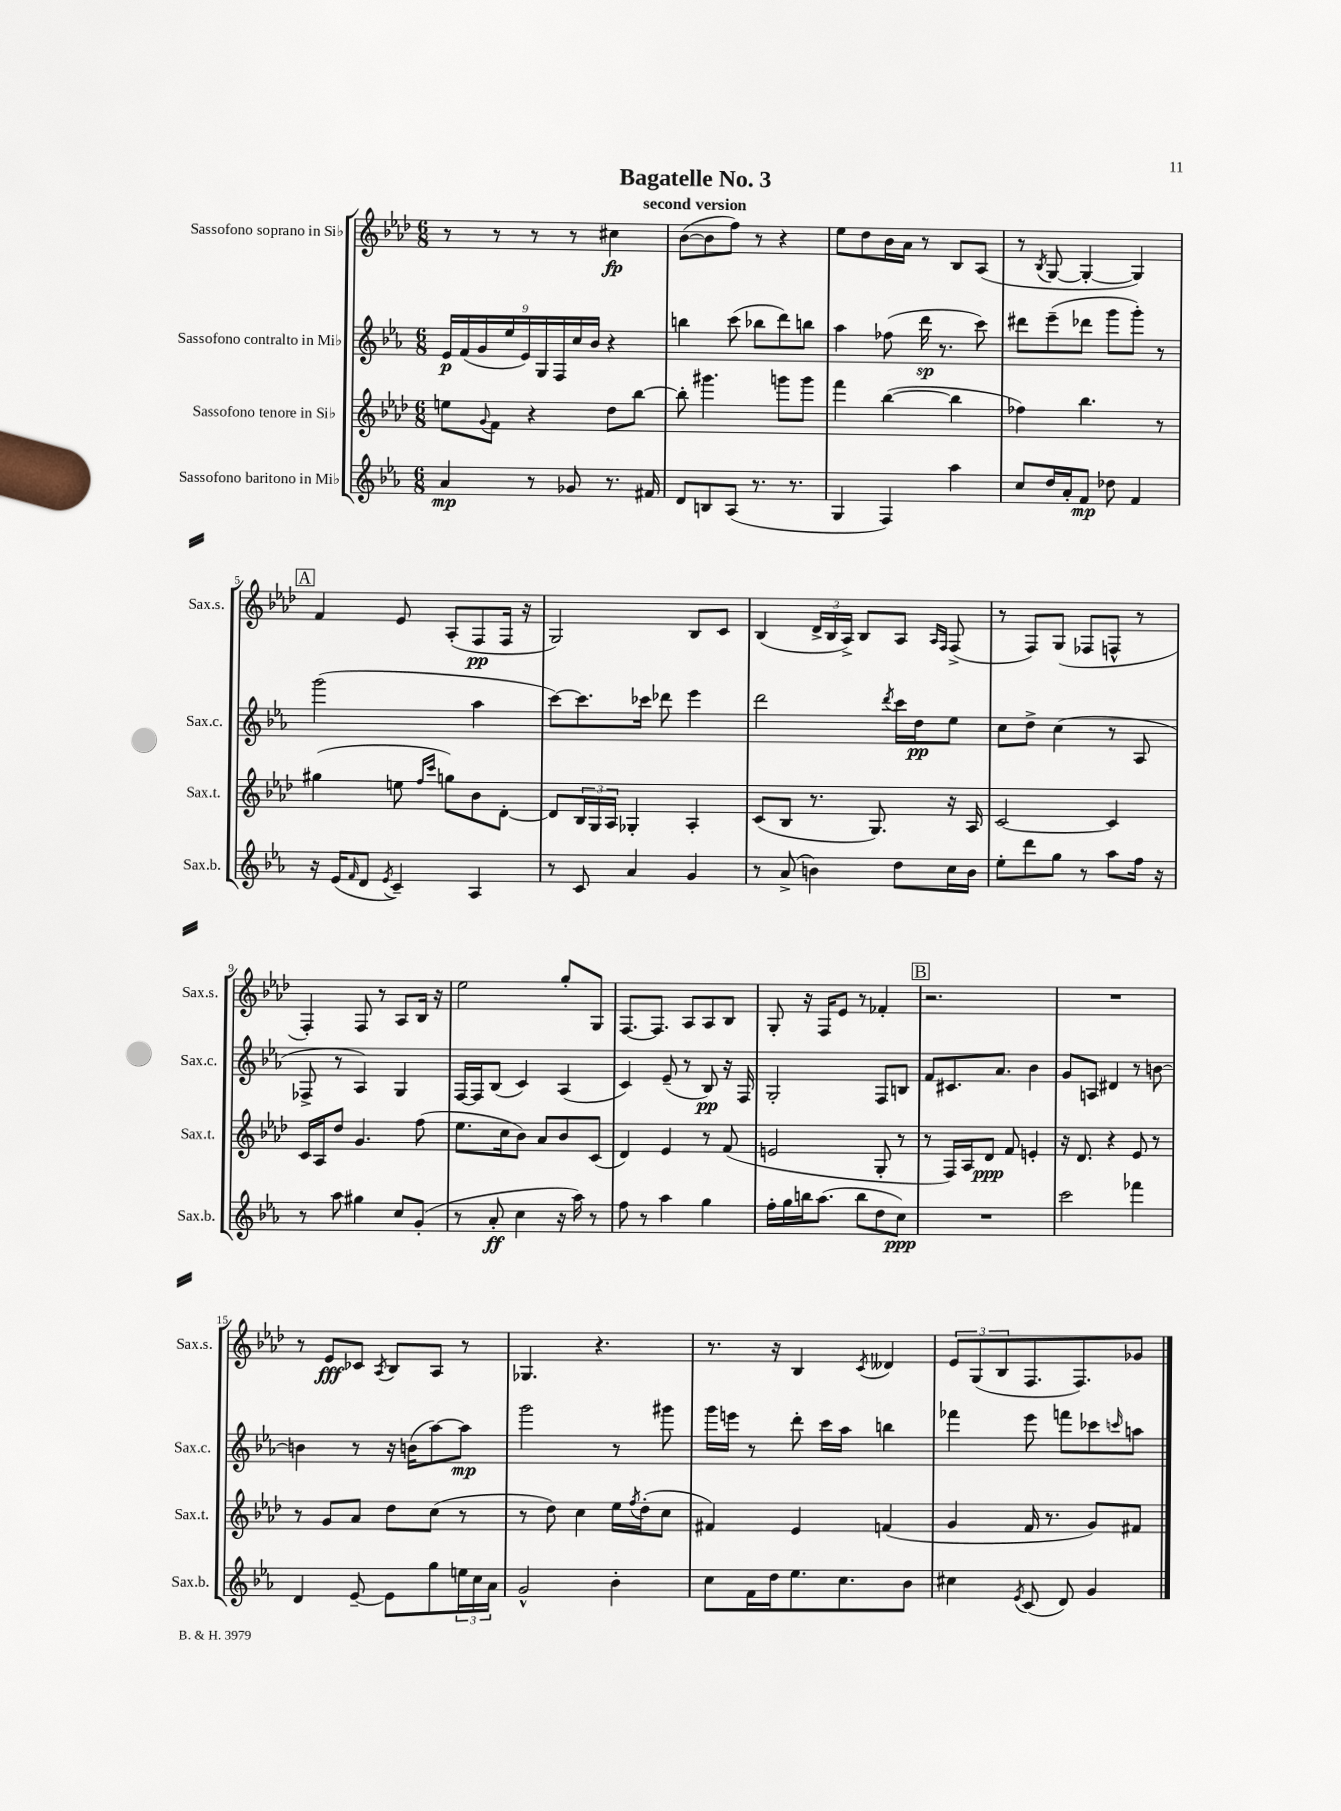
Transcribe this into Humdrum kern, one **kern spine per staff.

**kern	**kern	**kern	**kern
*staff4	*staff3	*staff2	*staff1
*clefG2	*clefG2	*clefG2	*clefG2
*k[b-e-a-]	*k[b-e-a-d-]	*k[b-e-a-]	*k[b-e-a-d-]
*M6/8	*M6/8	*M6/8	*M6/8
4a-	8ee	18e-	8r
.	.	(18f	.
.	.	18g	.
.	8qqg	.	.
.	8f	.	8r
.	.	18ee-	.
.	.	18e-)	.
8r	4r	.	8r
.	.	18G	.
.	.	18F	.
8g-	.	.	8r
.	.	18cc	.
.	.	18b-	.
8.r	8dd-	4r	4cc#
.	[8bb-	.	.
16f#	.	.	.
=	=	=	=
8d	8bb-']	4bb	([8b-
8B	4.ggg#	.	8b-]
(8A-	.	(8ccc	8ff)
8.r	.	8bb-	8r
.	8ggg	8ddd)	4r
8.r	.	.	.
.	8ggg	8bb	.
=	=	=	=
4G	4fff	4aa-	8ee-
.	.	.	8dd-
4F)	([4bb-	(8ff-	16b-
.	.	.	16a-
.	.	16ddd	8r
.	.	8.r	.
4aa-	4bb-]	.	8B-
.	.	8ccc)	(8A-
=	=	=	=
8cc	4ff-)	8ddd#	8r
.	.	.	8qB-
16dd	.	(8eee-~	[8G
16a-'	.	.	.
8f	4.bb-	8ddd-	4G'_
8dd-	.	8ggg	.
4f	.	8ggg')	4G])
.	8r	8r	.
=	=	=	=
16r	(4gg#	(2ggg	4f
(16e-	.	.	.
16qqf	.	.	.
8d	.	.	.
8qe-	.	.	.
4c~)	8ee	.	8e-
.	16qqff	.	.
.	16qqccc	.	.
.	8gg)	.	(8A-'
4A-	8b-	4aa-	8F
.	[8d-'	.	16F
.	.	.	16r
=	=	=	=
8r	8d-]	[8ccc)	2G)
8c	24B-	8.ccc]	.
.	24G	.	.
.	24A-	.	.
4a-	4G-'	.	.
.	.	16ccc-	.
.	.	8ddd-	.
4g	4A-'	4eee-	8B-
.	.	.	8c
=	=	=	=
8r	(8c	2ddd	(4B-
(8a-^	8B-	.	.
4b)	8.r	.	24d-^
.	.	.	24B-
.	.	.	24A-^)
.	.	.	8B-
.	8.G)	.	.
.	.	8qddd	.
8dd	.	16ccc	8A-
.	.	16dd	.
.	.	.	16qqA-
.	.	.	16qqF
16cc	16r	8ee-	(8F^
16b	16A-	.	.
=	=	=	=
8ee-'	[2c	8cc	8r
8ddd	.	8dd^	8F)
8gg	.	(4cc	(8G
8r	.	.	8F-
8aa-	4c]	8r	8F^^
16ff	.	8A-	8r
16r	.	.	.
=	=	=	=
8r	16c	8F-^	4F')
.	16A-	.	.
8aa-	8dd-	8r	.
4gg#	4.g	4A-)	8F
.	.	.	8r
8cc	.	4G	8A-
(8g'	(8ff	.	16B-
.	.	.	16r
=	=	=	=
8r	8.ee-	[16F	2ee-
.	.	16F]	.
8a-'	.	(8B-	.
.	16cc	.	.
4cc	8b-)	4c)	.
.	8a-	.	.
16r	8b-	(4A-	8gg'
16aa-)	.	.	.
8r	(8c	.	8G
=	=	=	=
8ff	4d-)	4c)	[8.F
8r	.	.	.
.	.	.	8.F]
4aa-	4e-	(8e-~	.
.	.	8r	8A-
4gg	8r	8B-)	8A-
.	(8f	16r	8B-
.	.	16F	.
=	=	=	=
16ff'	2e	2G'	8G'
16gg	.	.	.
16bb	.	.	16r
(8.aa-	.	.	16F
.	.	.	8e-
8bb	.	.	8r
8dd	8G'	8F	4f-'
8cc)	8r	8B	.
=	=	=	=
2.r	8r	8f	2.r
.	16F)	8.c#	.
.	16A-	.	.
.	8d-	.	.
.	.	8.a-	.
.	8f	.	.
.	4e'	4b-	.
=	=	=	=
2ccc	16r	8g	2.r
.	8.d-	.	.
.	.	8A	.
.	4r	4d#	.
4fff-	8e-	8r	.
.	8r	[8b	.
=	=	=	=
4d	8r	4b]	8r
.	8g	.	8e-
[8e-~	8a-	8r	8c-
.	.	.	8qA-
8e-]	8dd-	16r	8B-
.	.	(16b	.
8gg	(8cc	[8aa-)	8A-
24ee	8r	8aa-]	8r
24cc	.	.	.
24a-	.	.	.
=	=	=	=
2g^^	8r	2ggg	4.G-
.	8dd-)	.	.
.	4cc	.	.
.	.	.	4.r
4b-'	16ee-	8r	.
.	8qff	.	.
.	(16dd-'	.	.
.	8cc	8ggg#	.
=	=	=	=
8cc	4f#)	16ggg	8.r
.	.	16eee	.
16f	.	8r	.
16dd	.	.	16r
8.ee-	4e-	8ddd'	4B-
.	.	16ccc	.
8.cc	.	16aa-	.
.	.	.	8qc
.	(4f	4bb	4d--
8b-	.	.	.
=	=	=	=
4cc#	4g	4fff-	12e-
.	.	.	(12G
.	.	.	12B-
8qe-	.	.	.
(8c	16f	8eee-	8.F
.	8.r	.	.
8d)	.	8fff	.
.	.	.	8.F)
4g	8g)	8ccc-	.
.	.	16qqccc	.
.	8f#	8aa	8g-
==	==	==	==
*-	*-	*-	*-
